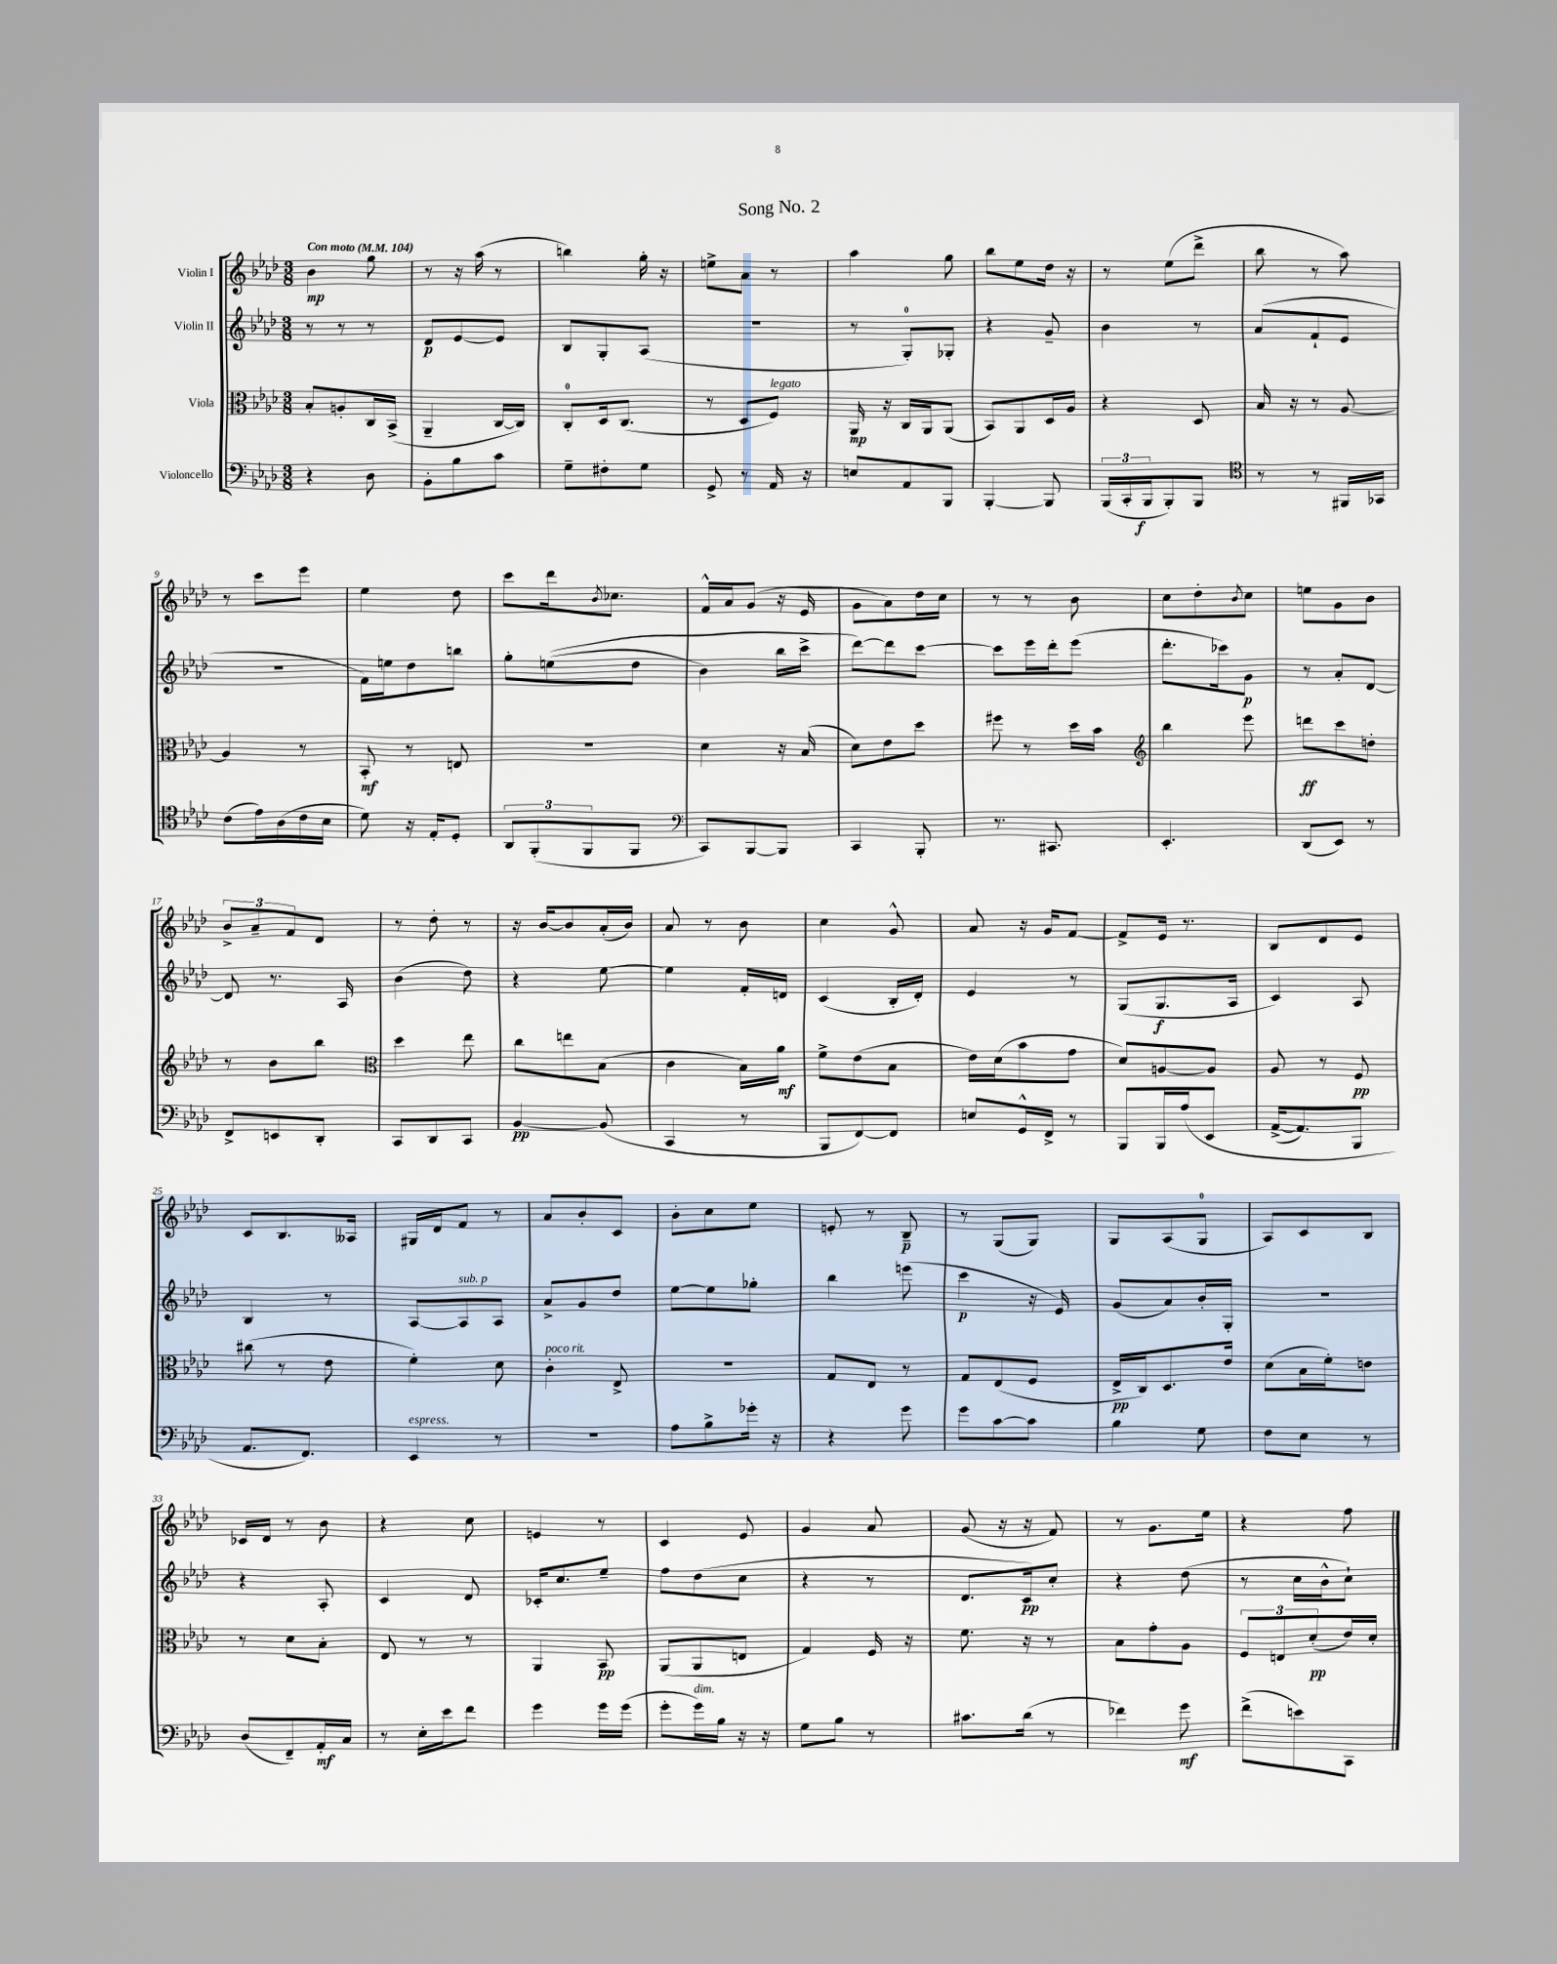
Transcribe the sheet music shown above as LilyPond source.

\header { title = "Song No. 2" }
<<
\new StaffGroup <<
\new Staff = "s0" \with { instrumentName = "Violin I" } {
    \clef treble \key aes \major \numericTimeSignature \time 3/8 \tempo "Con moto" 4 = 104
    bes'4\mp g''8 |
    r8 r16 aes''16( r8 |
    b''4) g''16-. r16 |
    e''8-> aes'8 r8 |
    aes''4 g''8 |
    bes''8 ees''8 des''16 r16 |
    r8 ees''8( des'''8-> |
    bes''8 r8 aes''8) |
    r8 c'''8 ees'''8 |
    ees''4 des''8 |
    c'''8 des'''16 \acciaccatura { bes'8 } ces''8. |
    f'16-^ aes'16 g'8( r16 ees'16 |
    g'8 aes'8) des''16 c''16 |
    r8 r8 bes'8 |
    c''8 des''8-. \acciaccatura { bes'8 } c''8 |
    e''8 g'8 bes'8 |
    \tuplet 3/2 { bes'8-> aes'8-- f'8 } des'8 |
    r8 des''8-. r8 |
    r16 bes'16~ bes'8 aes'16-.( bes'16) |
    aes'8 r8 bes'8 |
    c''4 g'8-^ |
    aes'8 r16 g'16 f'8~ |
    f'8-> ees'16 r8. |
    bes8 des'8 ees'8 |
    c'8 bes8. aeses16 |
    gis16 des'16 f'8 r8 |
    aes'8 bes'8-. c'8 |
    bes'8-. c''8 ees''8 |
    e'8-. r8 bes8--\p |
    r8 g8( g8) |
    g8 aes8( g8-0 |
    aes8) c'8 bes8 |
    ces'16 des'16 r8 bes'8 |
    r4 c''8 |
    e'4 r8 |
    c'4 ees'8 |
    g'4 aes'8 |
    g'8( r16 r16 f'8) |
    r8 g'8. ees''16 |
    r4 f''8 \bar "|." |
}
\new Staff = "s1" \with { instrumentName = "Violin II" } {
    \clef treble \key aes \major \numericTimeSignature \time 3/8
    r8 r8 r8 |
    des'8\p ees'8~ ees'8 |
    bes8 g8-. aes8( |
    R4. |
    r8 g8-0-.) ges8-. |
    r4 g'8-- |
    bes'4 r8 |
    aes'8( f'8-! ees'8 |
    R4. |
    f'16) e''16 des''8 b''8 |
    g''8-. e''8(\( des''8 |
    bes'4) bes''16 c'''16-> |
    des'''8~\) des'''8 c'''8~ |
    c'''8 ees'''16 des'''16-. ees'''8( |
    des'''8.-. ces'''16) g'8\p |
    r8 aes'8-. des'8~ |
    des'8 r8. aes16 |
    bes'4( des''8) |
    r4 ees''8~ |
    ees''4 f'16-. d'16 |
    c'4( bes16-. des'16-.) |
    ees'4 r8 |
    g8( g8.\f aes16 |
    c'4) aes8 |
    bes4 r8 |
    aes8~ aes8^\markup { \italic "sub. p" } aes8 |
    aes'8-> g'8 des''8 |
    ees''8~ ees''8 ges''8-. |
    bes''4 e'''8( |
    c'''4\p r16 ees'16) |
    g'8( aes'8) bes'16-. g16-. |
    R4. |
    r4 aes8-. |
    c'4 des'8 |
    ces'16-. c''8. ees''8-- |
    f''8 des''8( c''8 |
    r4 r8 |
    des'8. c'16\pp) c''8-. |
    r4 des''8( |
    r8 c''16 bes'16-^ c''8-!) \bar "|." |
}
\new Staff = "s2" \with { instrumentName = "Viola" } {
    \clef alto \key aes \major \numericTimeSignature \time 3/8
    bes8-. a8-. c16 bes,16->( |
    aes,4-- c16~ c16) |
    c8-0-. des16 c8.( |
    r8 des8 f8^\markup { \italic "legato" }) |
    aes,16\mp r16 c16 aes,16 aes,8( |
    bes,8) aes,8 des16 aes16 |
    r4 des8 |
    bes16 r16 r8 aes8~ |
    aes4 r8 |
    bes,8-.\mf r8 e8 |
    R4. |
    des'4 r16 bes16( |
    des'8) ees'8 des''8 |
    fis''8 r8 des''16 bes'16 |
    \clef treble bes''4 ees'''8 |
    d'''8\ff c'''8 d''8-. |
    r8 bes'8 bes''8 |
    \clef alto des''4 ees''8 |
    c''8 e''8 bes8( |
    c'4 bes16) aes'16\mf |
    f'8-> ees'8( bes8 |
    ees'16) des'16( bes'8 g'8 |
    des'8) a8~ a8 |
    aes8 r8 f8\pp |
    cis''8( r8 ees'8 |
    f'4-.) des'8 |
    c'4-.^\markup { \italic "poco rit." } ees8-> |
    R4. |
    g8 ees8 r8 |
    g8 ees8( f8 |
    ees16->\pp c16) des8. ees'16 |
    des'8( bes16 f'16-.) e'8 |
    r8 des'8 bes8-. |
    ees8 r8 r8 |
    aes,4 bes,8\pp |
    aes,8( aes,8 e8 |
    g4) f16 r16 |
    f'8. r16 r8 |
    bes8 g'8-. aes8 |
    \tuplet 3/2 { f8 e8 des'8-.\pp( } ees'16) des'16-. \bar "|." |
}
\new Staff = "s3" \with { instrumentName = "Violoncello" } {
    \clef bass \key aes \major \numericTimeSignature \time 3/8
    r4 des8 |
    bes,8-. bes8 c'8 |
    g8-- fis8-. g8 |
    g,8-> r8 aes,16 r16 |
    e8 aes,8 bes,,8 |
    bes,,4~-. bes,,8 |
    \tuplet 3/2 { bes,,16( c,16-. bes,,16\f } bes,,8-.) bes,,8 |
    \clef tenor r8 r8 fis,16 ges,16 |
    c'8( ees'16) aes16( c'16 bes16 |
    des'8) r16 ees16-. des8-. |
    \tuplet 3/2 { aes,8 f,8-.( f,8 } f,8 |
    \clef bass c,8) bes,,8~ bes,,8 |
    c,4 bes,,8-. |
    r8. cis,8. |
    ees,4.-. |
    des,8( ees,8) r8 |
    f,8-> e,8 des,8-. |
    c,8 des,8 c,8 |
    bes,4~\pp bes,8( |
    c,4 r8 |
    bes,,8 f,8~) f,8 |
    e8 g,16-^ f,16-> r8 |
    bes,,8 bes,,16 aes16\( ees,8 |
    aes,16~->( aes,8.) bes,,8 |
    aes,8. f,8.\) |
    ees,4^\markup { \italic "espress." } r8 |
    R4. |
    aes8 bes8-> ges'16-. r16 |
    r4 g'8 |
    g'8 c'8~ c'8 |
    bes4 g8 |
    f8 ees8 r8 |
    des8( f,8--) aes,16-.\mf c16 |
    r8 ees16-. ees'16 f'8 |
    g'4 g'16 g'16( |
    g'8-. g'16^\markup { \italic "dim." }) bes16 r16 r16 |
    g8 bes8 r8 |
    cis'8. des'16( r8 |
    fes'4) g'8\mf |
    f'8->( e'8) c,8 \bar "|." |
}
>>
>>
